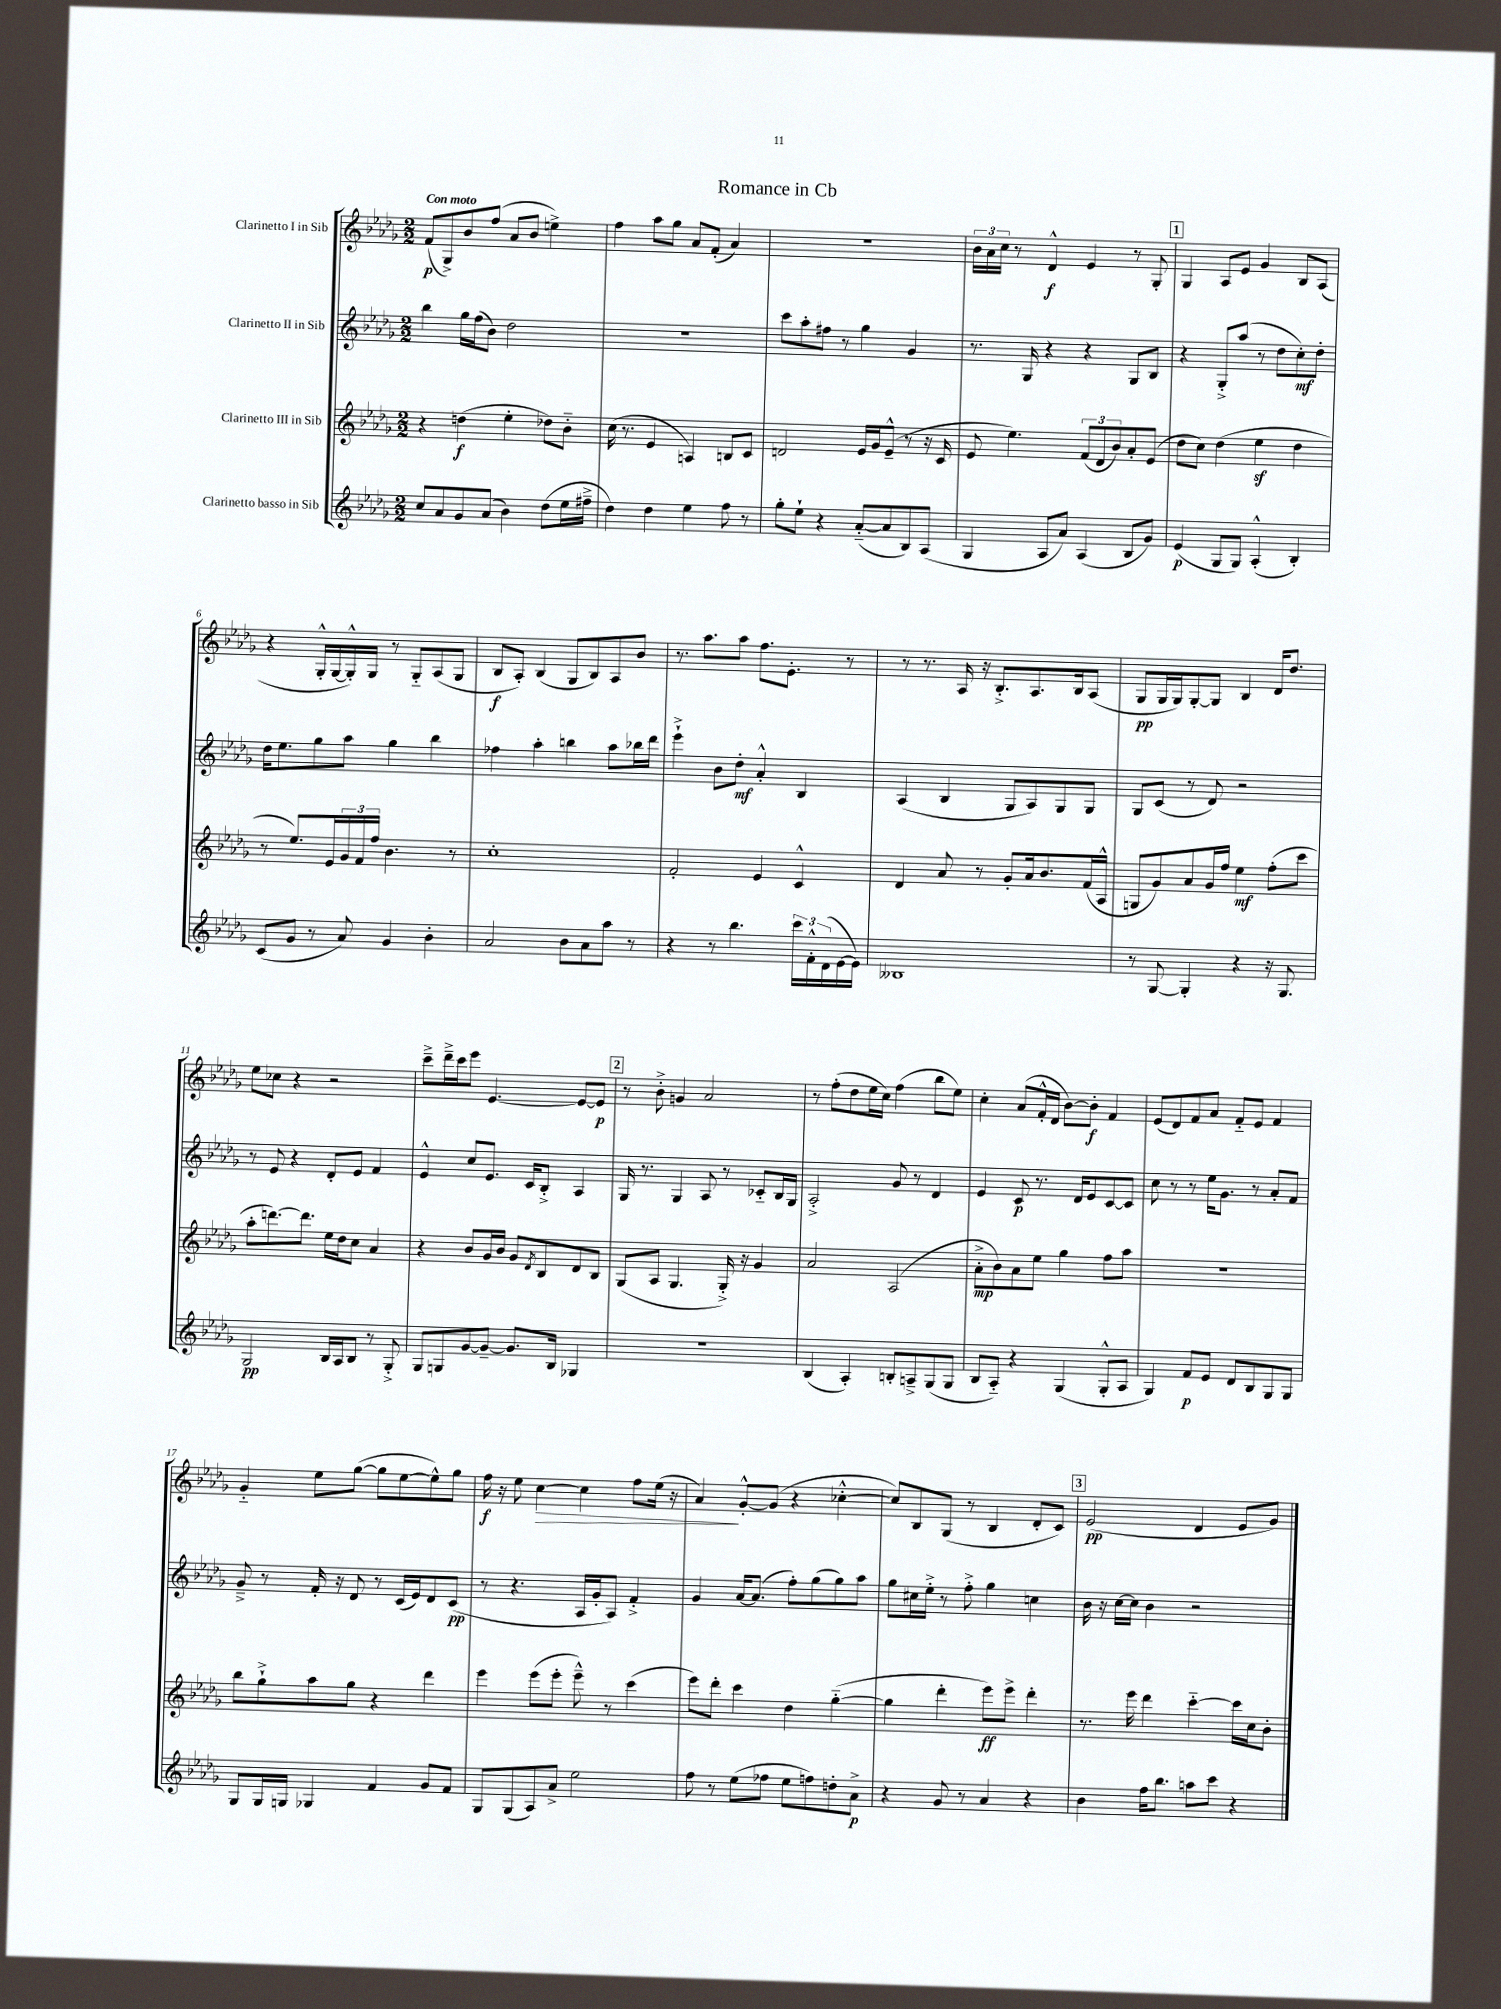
\header { title = "Romance in Cb" }
<<
\new StaffGroup <<
\new Staff = "s0" \with { instrumentName = "Clarinetto I in Sib" } {
    \clef treble \key des \major \numericTimeSignature \time 2/2 \tempo "Con moto"
    f'8\p( ges8->) bes'8 f''8( aes'8 bes'8 e''4->) |
    f''4 aes''8 ges''8 aes'8 f'8-.( aes'4) |
    R1 |
    \tuplet 3/2 { bes'16 aes'16 c''16 } r8 des'4-^\f ees'4 r8 ges8-. |
    \mark \markup { \box "1" } ges4 aes8 ees'8 ges'4 bes8 aes8( |
    r4 ges16-.-^ ges16~ ges16-.-^) ges16 r8 ges8-_ aes8( ges8 |
    bes8\f aes8-.) bes4( ges8 bes8) aes8 bes'8 |
    r8. aes''8. aes''8 f''8. ees'8.-. r8 |
    r8 r8. aes16 r16 bes8.-.-> aes8. bes16 aes8( |
    ges8\pp ges16 ges16) ges8~-. ges8 bes4 des'16 des''8. |
    ees''8 ces''8 r4 r2 |
    c'''8---> des'''16---> c'''16 ees'''8 ees'4.~ ees'8~ ees'8\p |
    \mark \markup { \box "2" } r8 bes'8-.-> g'4 aes'2 |
    r8 f''8-.( des''8 ees''16 c''16) f''4( bes''8 ees''8) |
    c''4-. aes'8( f'16-.-^ des'16 bes'8~) bes'8-.\f f'4 |
    ees'8( des'8) f'8 aes'8 f'8-_ ees'8 f'4 |
    ges'4-_ ees''8 ges''8~( ges''8 ees''8~ ees''8-^) ges''8 |
    f''16\f r16 ees''8 c''4~\> c''4 f''8 ees''16( r16 |
    aes'4\!) ges'8~-.-^ ges'8( r4 ces''4~-.-^ |
    ces''8) bes8 ges8( r8 bes4 des'8-. c'8) |
    \mark \markup { \box "3" } ees'2\pp( des'4 ees'8 ges'8) \bar "|." |
}
\new Staff = "s1" \with { instrumentName = "Clarinetto II in Sib" } {
    \clef treble \key des \major \numericTimeSignature \time 2/2
    bes''4 ges''16 f''16( bes'8) des''2 |
    r1 |
    c'''8 aes''8-. fis''8 r8 ges''4 ges'4 |
    r8. ges16 r4 r4 ges8 bes8 |
    \mark \markup { \box "1" } r4 ges8-.-> aes''8( r8 des''8 c''8-.\mf) des''8-. |
    des''16 ees''8. ges''8 aes''8 ges''4 bes''4 |
    fes''4 aes''4-. b''4 aes''8 bes''16 des'''16 |
    ees'''4-!-> bes'8 des''8-.\mf aes'4-.-^ bes4 |
    aes4( bes4 ges8 aes8) ges8 ges8 |
    ges8 c'8( r8 des'8) r2 |
    r8 ees'8 r4 des'8-. ees'8 f'4 |
    ees'4-^ c''8 ees'8. c'16 bes8-.-> aes4 |
    \mark \markup { \box "2" } ges16 r8. ges4 aes8 r8 ces'8-_ bes16 ges16 |
    aes2-.-> ges'8 r8 des'4 |
    ees'4 c'8\p r8. des'16 ees'8 c'8~ c'8 |
    c''8 r8 r8 ees''16 ges'8. r8 aes'8-. f'8 |
    ges'8---> r8 f'16-. r16 des'8 r8 c'16( ees'16) des'8 c'8\pp( |
    r8 r4. aes16 ges'16-. aes8) f'4-.-> |
    ges'4 aes'16~ aes'8.( f''8-.) ges''8( ges''8) aes''8 |
    ges''8 cis''16 ees''16-.-> r8 f''8-.-> ges''4 c''4 |
    \mark \markup { \box "3" } bes'16 r16 c''16~ c''16 bes'4 r2 \bar "|." |
}
\new Staff = "s2" \with { instrumentName = "Clarinetto III in Sib" } {
    \clef treble \key des \major \numericTimeSignature \time 2/2
    r4 d''4\f( ees''4-. des''8) bes'8-_ |
    c''16( r8. ees'4 a4) b8 c'8 |
    d'2 ees'16 ges'16 ees'8---^( r8 r16 c'16 |
    ees'8 ees''4.) \tuplet 3/2 { f'8( des'8 bes'8) } aes'8-. ees'8( |
    \mark \markup { \box "1" } des''8 c''8) des''4( ees''4\sf des''4 |
    r8 ees''8.) ees'16 \tuplet 3/2 { ges'16 f'16 f''16 } bes'4. r8 |
    c''1-. |
    f'2-. ees'4 c'4-^ |
    des'4 aes'8 r8 ges'8-. aes'16 bes'8. f'16( aes16-^ |
    g8 ges'8) aes'8 ges'16 f''16 ees''4\mf f''8-.( c'''8 |
    aes''8-. d'''8.~) d'''8. ees''16 des''16 c''8 aes'4 |
    r4 bes'8 ges'16 bes'16 ges'8 \acciaccatura { des'8 } bes8 des'8 bes8 |
    \mark \markup { \box "2" } ges8( aes8 ges4. ges16-.->) r16 ges'4 |
    aes'2 aes2( |
    aes'8-.->\mp bes'8) aes'8 ees''8 ges''4 f''8 aes''8 |
    R1 |
    bes''8 ges''8-!-> aes''8 ges''8 r4 des'''4 |
    ees'''4 ees'''8( ees'''8-. ees'''8---^) r8 c'''4( |
    ees'''8) des'''8-. c'''4 des''4 ges''4~-_( |
    ges''4 des'''4-. ees'''8\ff) ees'''8-> des'''4-. |
    \mark \markup { \box "3" } r8. ees'''16 des'''4 c'''4~-_ c'''16 c''16 bes'8-. \bar "|." |
}
\new Staff = "s3" \with { instrumentName = "Clarinetto basso in Sib" } {
    \clef treble \key des \major \numericTimeSignature \time 2/2
    c''8 aes'8 ges'8 aes'8( bes'4) des''8( ees''16 fis''16---> |
    des''4) des''4 ees''4 f''8 r8 |
    ges''8-. ees''8-! r4 aes'8~-_( aes'8 bes8) aes8( |
    ges4 aes8 aes'8) aes4( bes8 ges'8) |
    \mark \markup { \box "1" } ees'4\p( ges8 ges8) aes4-.-^( bes4-.) |
    c'8( ges'8 r8 aes'8) ges'4 bes'4-. |
    aes'2 bes'8 aes'8 aes''8 r8 |
    r4 r8 bes''4. \tuplet 3/2 { c'''16 f'16-.-^ des'16( } ees'16~ ees'16) |
    beses1 |
    r8 ges8~ ges4-. r4 r16 ges8. |
    ges2\pp bes16 aes16 bes8 r8 ges8-.-> |
    ges8 g8 ges'8~ ges'8~-- ges'8. bes16 ges4 |
    \mark \markup { \box "2" } R1 |
    bes4( aes4-.) b8-. a8---> ges8( ges8 |
    bes8 aes8-_) r4 ges4( ges8-.-^ aes8 |
    ges4) f'8\p ees'8 des'8 bes8 ges8 ges8 |
    ges8 ges16 g16 ges4 f'4 ges'8 f'8 |
    ges8 ges8( aes8) aes'8-> ees''2 |
    f''8 r8 ees''8( fes''8 ees''8 f''8) d''8-. aes'8->\p |
    r4 ges'8 r8 aes'4 r4 |
    \mark \markup { \box "3" } bes'4 f''16 bes''8. a''8 c'''8 r4 \bar "|." |
}
>>
>>
